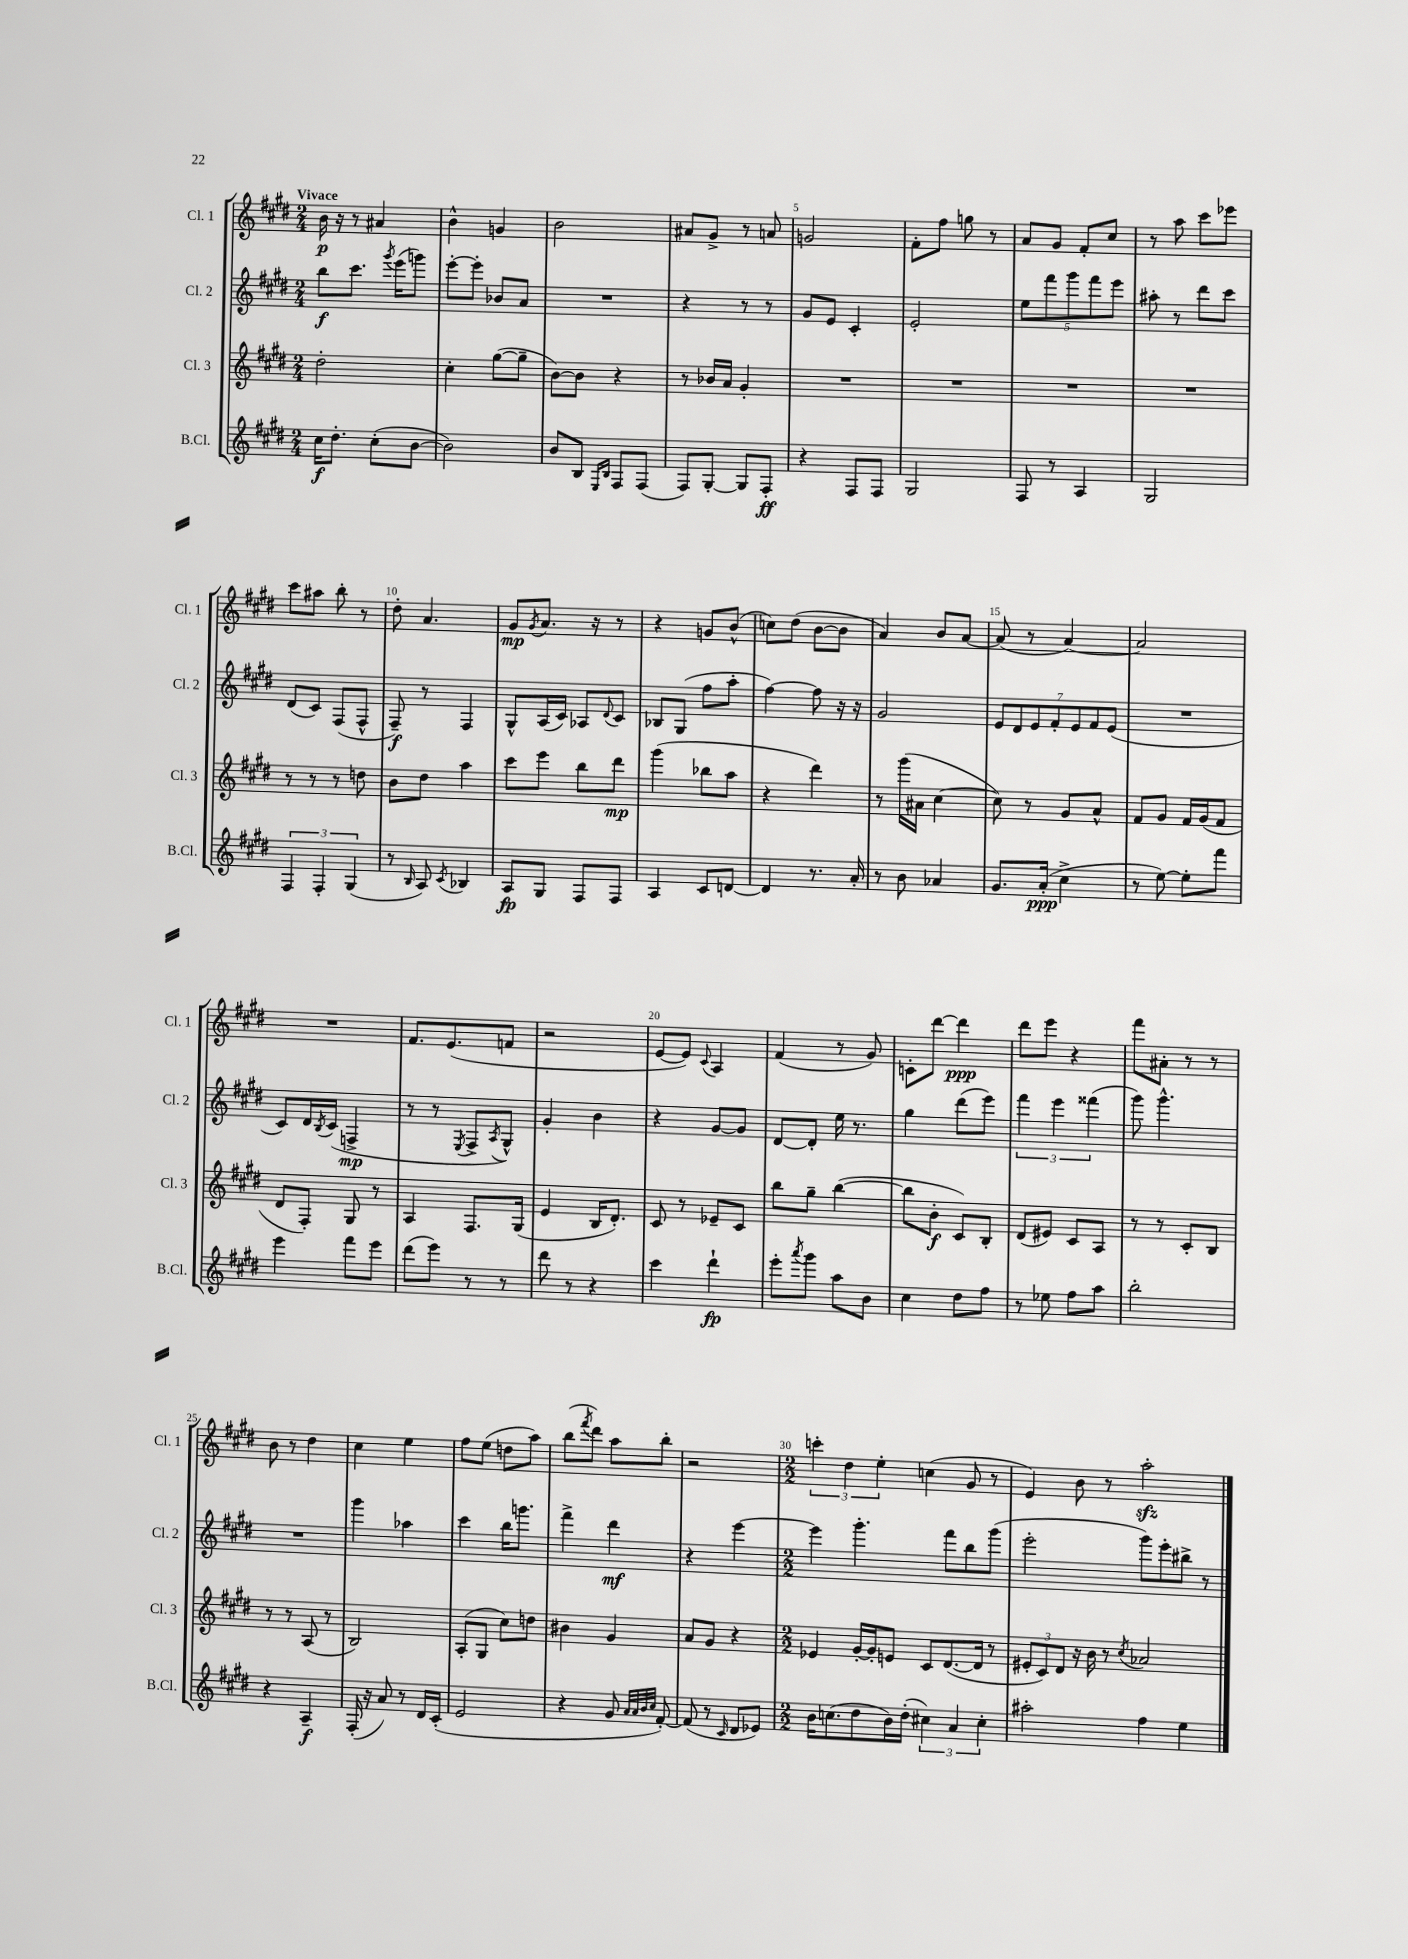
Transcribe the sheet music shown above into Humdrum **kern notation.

**kern	**dynam	**kern	**dynam	**kern	**dynam	**kern	**dynam
*part4	*part4	*part3	*part3	*part2	*part2	*part1	*part1
*staff4	*staff4	*staff3	*staff3	*staff2	*staff2	*staff1	*staff1
*I"B.Cl.	*	*I"Cl. 3	*	*I"Cl. 2	*	*I"Cl. 1	*
*I'B.Cl.	*	*I'Cl. 3	*	*I'Cl. 2	*	*I'Cl. 1	*
*clefG2	*	*clefG2	*	*clefG2	*	*clefG2	*
*k[f#c#g#d#]	*	*k[f#c#g#d#]	*	*k[f#c#g#d#]	*	*k[f#c#g#d#]	*
*M2/4	*	*M2/4	*	*M2/4	*	*M2/4	*
=1	=1	=1	=1	=1	=1	=1	=1
!	!	!	!	!	!	!LO:TX:a:B:t=Vivace	!
16cc#\KL	f	2dd#'\	.	8bb\L	f	16b\	p
8.dd#'\J	.	.	.	.	.	16r	.
.	.	.	.	8.ccc#\J	.	8r	.
(8cc#'\L	.	.	.	.	.	4a#X/	.
.	.	.	.	8qggg#/	.	.	.
.	.	.	.	(16eee\KL	.	.	.
[8b\J	.	.	.	8gggn\J)	.	.	.
=2	=2	=2	=2	=2	=2	=2	=2
2b\])	.	4cc#'\	.	[8eee'\L	.	4b^^\	.
.	.	.	.	8eee'\J]	.	.	.
.	.	([8gg#\L	.	8b-X/L	.	4gn/	.
.	.	8gg#~\J]	.	8a/J	.	.	.
=3	=3	=3	=3	=3	=3	=3	=3
8b/L	.	[8b\L)	.	2r	.	2b\	.
8B/J	.	8b\J]	.	.	.	.	.
16qqE/LL	.	.	.	.	.	.	.
16qqB/JJ	.	.	.	.	.	.	.
8F#/L	.	4r	.	.	.	.	.
(8F#/J	.	.	.	.	.	.	.
=4	=4	=4	=4	=4	=4	=4	=4
8F#/L)	.	8r	.	4r	.	8a#X/L	.
[8G#'/J	.	16b-X/LL	.	.	.	8g#^/J	.
.	.	16a/JJ	.	.	.	.	.
8G#/L]	.	4g#'/	.	8r	.	8r	.
8F#'/J	ff	.	.	8r	.	8an/	.
=5	=5	=5	=5	=5	=5	=5	=5
4r	.	2r	.	8g#/L	.	2gn/	.
.	.	.	.	8e/J	.	.	.
8F#/L	.	.	.	4c#'/	.	.	.
8F#/J	.	.	.	.	.	.	.
=6	=6	=6	=6	=6	=6	=6	=6
2G#/	.	2r	.	2e'/	.	8f#'\L	.
.	.	.	.	.	.	8ff#\J	.
.	.	.	.	.	.	8ggn\	.
.	.	.	.	.	.	8r	.
=7	=7	=7	=7	=7	=7	=7	=7
8F#/	.	2r	.	10ee\L	.	8a/L	.
.	.	.	.	10fff#\	.	.	.
8r	.	.	.	.	.	8g#/J	.
.	.	.	.	10ggg#\	.	.	.
4A/	.	.	.	.	.	8f#'/L	.
.	.	.	.	10fff#\	.	.	.
.	.	.	.	.	.	8cc#/J	.
.	.	.	.	10eee\J	.	.	.
=8	=8	=8	=8	=8	=8	=8	=8
2G#/	.	2r	.	8aa#X'\	.	8r	.
.	.	.	.	8r	.	8aa\	.
.	.	.	.	8ddd#\L	.	8ccc#\L	.
.	.	.	.	8ccc#\J	.	8eee-X\J	.
!!LO:LB:g=z
=9	=9	=9	=9	=9	=9	=9	=9
6F#/	.	8r	.	(8d#/L	.	8ccc#\L	.
.	.	8r	.	8c#/J)	.	8aa#X\J	.
6F#'/	.	.	.	.	.	.	.
.	.	8r	.	(8F#/L	.	8bb'\	.
(6G#/	.	.	.	.	.	.	.
.	.	8ddn\	.	8F#^^/J	.	8r	.
=10	=10	=10	=10	=10	=10	=10	=10
8r	.	8b\L	.	8F#~/)	f	8dd#'\	.
16qqB/	.	.	.	.	.	.	.
8A/)	.	8dd#\J	.	8r	.	4.a/	.
8qc#/	.	.	.	.	.	.	.
4B-X/	.	4aa\	.	4F#/	.	.	.
=11	=11	=11	=11	=11	=11	=11	=11
8A/L	fp	8ccc#\L	.	8G#^^/L	.	8g#/L	mp
.	.	.	.	.	.	8qg#/	.
8G#/J	.	8eee\J	.	(16A/L	.	8.a/J	.
.	.	.	.	16c#/JJ)	.	.	.
8F#/L	.	8bb\L	.	8A-X/L	.	.	.
.	.	.	.	.	.	16r	.
.	.	.	.	8qqd#/	.	.	.
8F#/J	.	8ddd#\J	mp	8c#/J	.	8r	.
=12	=12	=12	=12	=12	=12	=12	=12
4A/	.	(4ggg#\	.	8B-X/L	.	4r	.
.	.	.	.	(8G#/J	.	.	.
8c#/L	.	8bb-X\L	.	8ff#\L	.	8gn/L	.
[8dn/J	.	8aa\J	.	8aa'\J	.	(8b^^/J	.
=13	=13	=13	=13	=13	=13	=13	=13
4d/]	.	4r	.	[4ff#\)	.	8ccn\L)	.
.	.	.	.	.	.	(8dd#\J	.
8.r	.	4ddd#\)	.	8ff#\]	.	[8b\L	.
.	.	.	.	16r	.	8b\J]	.
16a'/	.	.	.	16r	.	.	.
=14	=14	=14	=14	=14	=14	=14	=14
8r	.	8r	.	2g#/	.	4a/)	.
8b\	.	(16ggg#\LL	.	.	.	.	.
.	.	16a#X\JJ	.	.	.	.	.
4a-X/	.	[4cc#\	.	.	.	8b/L	.
.	.	.	.	.	.	[8a/J	.
=15	=15	=15	=15	=15	=15	=15	=15
8.g#/L	.	8cc#\])	.	14e/L	.	(8a/]	.
.	.	.	.	14d#/	.	.	.
.	.	8r	.	.	.	8r	.
.	.	.	.	14e/	.	.	.
(16a'/Jk	ppp	.	.	.	.	.	.
.	.	.	.	14f#'/	.	.	.
4cc#^\	.	8g#/L	.	.	.	[4a/)	.
.	.	.	.	14e/	.	.	.
.	.	.	.	14f#/	.	.	.
.	.	8a^^/J	.	.	.	.	.
.	.	.	.	(14e/J	.	.	.
=16	=16	=16	=16	=16	=16	=16	=16
8r	.	8f#/L	.	2r	.	2a/]	.
[8ee\)	.	8g#/J	.	.	.	.	.
8ee'\L]	.	16f#/LL	.	.	.	.	.
.	.	(16g#/J	.	.	.	.	.
8fff#\J	.	8f#/J	.	.	.	.	.
!!LO:LB:g=z
=17	=17	=17	=17	=17	=17	=17	=17
4eee\	.	8d#/L	.	8c#/L)	.	2r	.
.	.	8F#'/J)	.	16d#/L	.	.	.
.	.	.	.	8qB/	.	.	.
.	.	.	.	(16c#/JJ	.	.	.
8fff#\L	.	8G#/	.	4Fn^/	mp	.	.
8eee\J	.	8r	.	.	.	.	.
=18	=18	=18	=18	=18	=18	=18	=18
(8ddd#\L	.	4A/	.	8r	.	8.f#/L	.
8eee\J)	.	.	.	8r	.	.	.
.	.	.	.	.	.	(8.e/	.
.	.	.	.	8qE/	.	.	.
8r	.	8.F#/L	.	8F#^/L	.	.	.
.	.	.	.	8qA/	.	.	.
8r	.	.	.	8G#^^/J)	.	8fn/J	.
.	.	(16G#/Jk	.	.	.	.	.
=19	=19	=19	=19	=19	=19	=19	=19
8ddd#\	.	4e/	.	4g#'/	.	2r	.
8r	.	.	.	.	.	.	.
4r	.	16B/KL	.	4b\	.	.	.
.	.	8.d#'/J)	.	.	.	.	.
=20	=20	=20	=20	=20	=20	=20	=20
4ccc#\	.	8c#/	.	4r	.	[8e/L	.
.	.	8r	.	.	.	8e/J])	.
.	.	.	.	.	.	8qqc#/	.
4ddd#`\	fp	8e-X~/L	.	[8g#/L	.	4A/	.
.	.	8c#/J	.	8g#/J]	.	.	.
=21	=21	=21	=21	=21	=21	=21	=21
8eee'\L	.	8bb\L	.	[8d#/L	.	(4f#/	.
8qaaa/	.	.	.	.	.	.	.
8ggg#\J	.	8gg#~\J	.	8d#'/J]	.	.	.
8aa\L	.	([4bb\	.	16ee\	.	8r	.
.	.	.	.	8.r	.	.	.
8b\J	.	.	.	.	.	8g#/)	.
=22	=22	=22	=22	=22	=22	=22	=22
4cc#\	.	8bb\L]	.	4gg#\	.	8cn'\L	.
.	.	8b'\J	f	.	.	[8ddd#\J	.
8dd#\L	.	8c#/L)	.	(8ddd#\L	.	4ddd#\]	ppp
8ff#\J	.	8B'/J	.	8eee\J)	.	.	.
=23	=23	=23	=23	=23	=23	=23	=23
8r	.	(8d#/L	.	6fff#\	.	8ddd#\L	.
8ee-X\	.	8e#X/J)	.	.	.	8eee\J	.
.	.	.	.	6eee\	.	.	.
8ff#\L	.	8c#/L	.	.	.	4r	.
.	.	.	.	(6fff##X\	.	.	.
8aa\J	.	8A/J	.	.	.	.	.
=24	=24	=24	=24	=24	=24	=24	=24
2bb'\	.	8r	.	8ggg#\)	.	8fff#\L	.
.	.	8r	.	4.ggg#^^\	.	8a#X'\J	.
.	.	8c#'/L	.	.	.	8r	.
.	.	8B/J	.	.	.	8r	.
!!LO:LB:g=z
=25	=25	=25	=25	=25	=25	=25	=25
4r	.	8r	.	2r	.	8b\	.
.	.	8r	.	.	.	8r	.
4A~/	f	(8A/	.	.	.	4dd#\	.
.	.	8r	.	.	.	.	.
=26	=26	=26	=26	=26	=26	=26	=26
(16F#'/	.	2B/)	.	4ggg#\	.	4cc#\	.
16r	.	.	.	.	.	.	.
8a/)	.	.	.	.	.	.	.
8r	.	.	.	4aa-X\	.	4ee\	.
16d#/LL	.	.	.	.	.	.	.
(16c#'/JJ	.	.	.	.	.	.	.
=27	=27	=27	=27	=27	=27	=27	=27
2e/	.	(8A'/L	.	4ccc#\	.	8ff#\L	.
.	.	8G#/J	.	.	.	(8ee\J	.
.	.	8cc#\L)	.	16bb\KL	.	8ddn\L	.
.	.	.	.	8.gggn\J	.	.	.
.	.	8ddn\J	.	.	.	8aa\J)	.
=28	=28	=28	=28	=28	=28	=28	=28
4r	.	4b#X\	.	4fff#^\	.	(8bb\L	.
.	.	.	.	.	.	8qfff#/	.
.	.	.	.	.	.	8ddd#\J)	.
8g#/	.	4g#/	.	4ddd#\	mf	8aa\L	.
32qqa/LLL	.	.	.	.	.	.	.
32qqa/	.	.	.	.	.	.	.
32qqb/	.	.	.	.	.	.	.
32qqcc#/JJJ	.	.	.	.	.	.	.
[8f#'/)	.	.	.	.	.	8bb'\J	.
=29	=29	=29	=29	=29	=29	=29	=29
(8f#/]	.	8a/L	.	4r	.	2r	.
8r	.	8g#/J	.	.	.	.	.
16qqc#/	.	.	.	.	.	.	.
8d#/L	.	4r	.	[4eee\	.	.	.
8e-X/J)	.	.	.	.	.	.	.
=30	=30	=30	=30	=30	=30	=30	=30
*M2/2	*	*M2/2	*	*M2/2	*	*M2/2	*
16b\KL	.	4e-X/	.	4eee\]	.	6cccn'\	.
(8.ccn\	.	.	.	.	.	.	.
.	.	.	.	.	.	6dd#\	.
8dd#\	.	[16g#'/LL	.	4.ggg#'\	.	.	.
.	.	16g#'/J]	.	.	.	.	.
.	.	.	.	.	.	6ee'\	.
16b\L)	.	8en/J	.	.	.	.	.
(16dd#'\JJ	.	.	.	.	.	.	.
6cc#X\)	.	8c#/L	.	.	.	(4ccn\	.
.	.	([8.d#/	.	8fff#\L	.	.	.
6a/	.	.	.	.	.	.	.
.	.	.	.	8bb\	.	8g#/	.
.	.	16d#/Jk]	.	.	.	.	.
6cc#'\	.	.	.	.	.	.	.
.	.	8r	.	(8ggg#\J	.	8r	.
=31	=31	=31	=31	=31	=31	=31	=31
2aa#X'\	.	12e#X'/L	.	2eee'\	.	4e/)	.
.	.	12c#/)	.	.	.	.	.
.	.	12d#/J	.	.	.	.	.
.	.	16r	.	.	.	8b\	.
.	.	16b\	.	.	.	.	.
.	.	8r	.	.	.	8r	.
.	.	8qcc#/	.	.	.	.	.
4ff#\	.	2a-X/	.	8ggg#\L)	.	2aazz'\	.
.	.	.	.	8eee'\	.	.	.
4ee\	.	.	.	8bb#X^\J	.	.	.
.	.	.	.	8r	.	.	.
==	==	==	==	==	==	==	==
*-	*-	*-	*-	*-	*-	*-	*-
